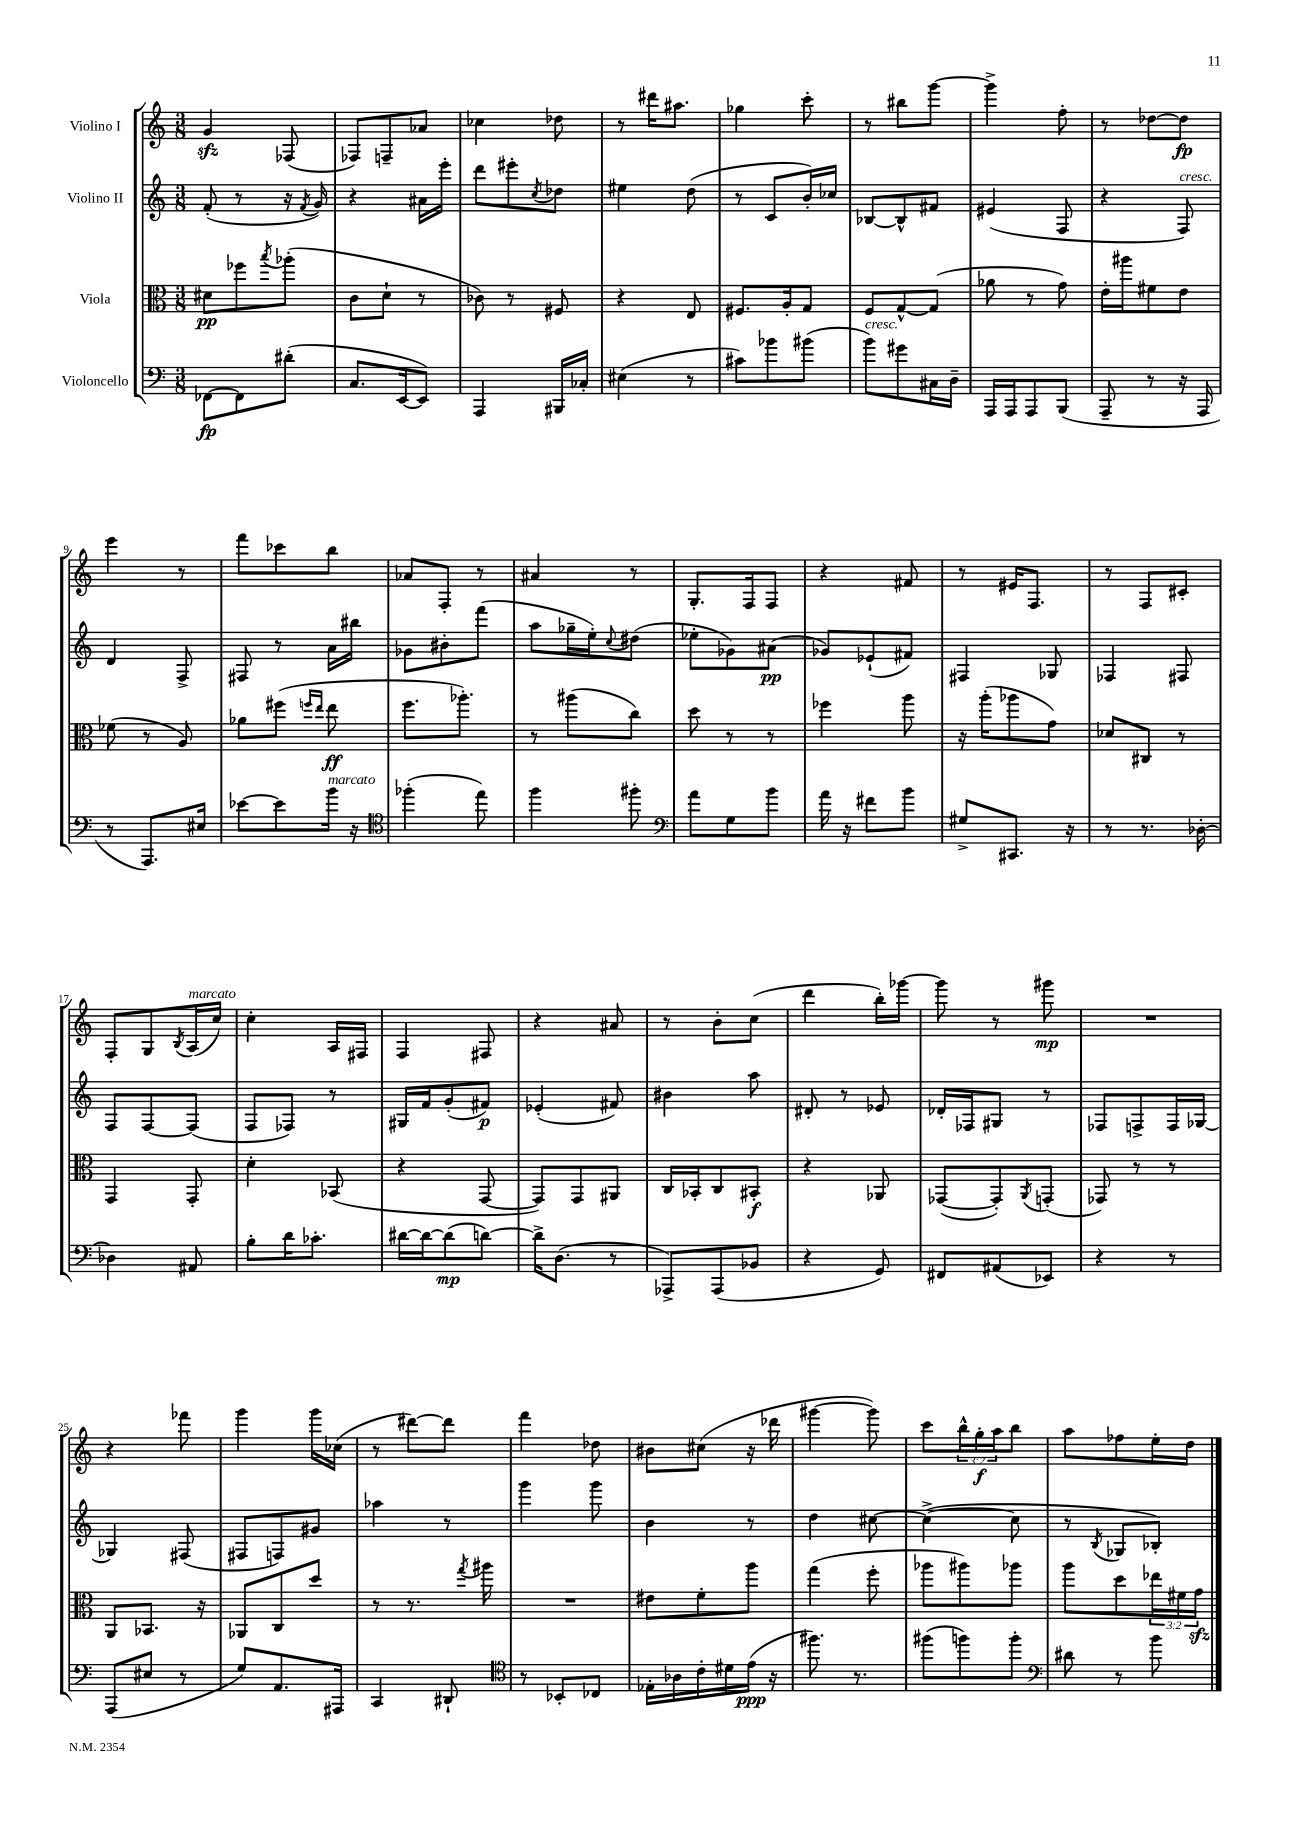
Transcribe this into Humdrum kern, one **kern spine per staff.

**kern	**dynam	**kern	**dynam	**kern	**dynam	**kern	**dynam
*part4	*part4	*part3	*part3	*part2	*part2	*part1	*part1
*staff4	*staff4	*staff3	*staff3	*staff2	*staff2	*staff1	*staff1
*I"Violoncello	*	*I"Viola	*	*I"Violino II	*	*I"Violino I	*
*clefF4	*	*clefC3	*	*clefG2	*	*clefG2	*
*k[]	*	*k[]	*	*k[]	*	*k[]	*
*M3/8	*	*M3/8	*	*M3/8	*	*M3/8	*
=1	=1	=1	=1	=1	=1	=1	=1
[8FF-X\L	fp	8d#X\L	pp	(8f'/	.	4gzz/	.
8FF-\]	.	8ff-X\	.	8r	.	.	.
.	.	8qbb/	.	.	.	.	.
(8d#X'\J	.	(8aa-X'\J	.	16r	.	(8F-X/	.
.	.	.	.	8qf/	.	.	.
.	.	.	.	16g/)	.	.	.
=2	=2	=2	=2	=2	=2	=2	=2
8.C/L	.	8c\L	.	4r	.	8F-X/L)	.
.	.	8d`\J	.	.	.	8Fn~/	.
[16EE/k	.	.	.	.	.	.	.
8EE/J])	.	8r	.	16a#X\LL	.	8a-X/J	.
.	.	.	.	16eee'\JJ	.	.	.
=3	=3	=3	=3	=3	=3	=3	=3
4AAA/	.	8c-X\)	.	8ddd\L	.	4cc-X\	.
.	.	8r	.	8eee#X'\	.	.	.
.	.	.	.	8qcc/	.	.	.
16BBB#X/LL	.	8F#X/	.	8dd-X\J	.	8dd-X\	.
16C-X'/JJ	.	.	.	.	.	.	.
=4	=4	=4	=4	=4	=4	=4	=4
(4E#X\	.	4r	.	4ee#X\	.	8r	.
.	.	.	.	.	.	16ddd#X\KL	.
.	.	.	.	.	.	8.aa#X\J	.
8r	.	8E/	.	(8dd\	.	.	.
=5	=5	=5	=5	=5	=5	=5	=5
8c#X\L)	.	8.F#X/L	.	8r	.	4gg-X\	.
8b-X\	.	.	.	8c/L	.	.	.
.	.	16A'/k	.	.	.	.	.
(8b#X\J	.	8G/J	.	16b'/L)	.	8ccc'\	.
.	.	.	.	16cc-X/JJ	.	.	.
=6	=6	=6	=6	=6	=6	=6	=6
!LO:TX:a:i:t=cresc.	!	!	!	!	!	!	!
8b\L)	.	8F/L	.	[8B-X/L	.	8r	.
8g#X\	.	[8G^^/	.	8B-^^/]	.	8bb#X\L	.
16C#X\L	.	(8G/J]	.	8f#X/J	.	[8ggg\J	.
16D~\JJ	.	.	.	.	.	.	.
=7	=7	=7	=7	=7	=7	=7	=7
16AAA/LL	.	8a-X\	.	(4e#X/	.	4ggg^\]	.
16AAA/J	.	.	.	.	.	.	.
8AAA/	.	8r	.	.	.	.	.
(8BBB/J	.	8g\)	.	8F/	.	8ff'\	.
=8	=8	=8	=8	=8	=8	=8	=8
8AAA~/	.	16e'\LL	.	4r	.	8r	.
.	.	16aa#X\J	.	.	.	.	.
8r	.	8f#X\	.	.	.	[8dd-X\L	.
!	!	!	!	!LO:TX:a:i:t=cresc.	!	!	!
16r	.	8e\J	.	8F/)	.	8dd-\J]	fp
16AAA/	.	.	.	.	.	.	.
!!LO:LB:g=z
=9	=9	=9	=9	=9	=9	=9	=9
8r	.	(8f-X\	.	4d/	.	4eee\	.
8.AAA/L)	.	8r	.	.	.	.	.
.	.	8A/)	.	8F^/	.	8r	.
16E#X/Jk	.	.	.	.	.	.	.
=10	=10	=10	=10	=10	=10	=10	=10
[8e-X\L	.	8a-X\L	.	8F#X/	.	8fff\L	.
8e-\]	.	(8ff#X\J	.	8r	.	8ccc-X\	.
.	.	16qqffn/LL	.	.	.	.	.
.	.	16qqee/JJ	.	.	.	.	.
!LO:TX:a:i:t=marcato	!	!	!	!	!	!	!
16b\Jk	.	8ee\	ff	16a\LL	.	8bb\J	.
16r	.	.	.	16bb#X\JJ	.	.	.
=11	=11	=11	=11	=11	=11	=11	=11
*clefC4	*	*	*	*	*	*	*
(4ff-X'\	.	8.ff\L	.	8g-X\L	.	8a-X/L	.
.	.	.	.	8b#X'\	.	8F'/J	.
.	.	8.aa-X'\J)	.	.	.	.	.
8ee\)	.	.	.	(8fff\J	.	8r	.
=12	=12	=12	=12	=12	=12	=12	=12
4ff\	.	8r	.	8aa\L	.	4a#X/	.
.	.	(8aa#X\L	.	16gg-X~\L	.	.	.
.	.	.	.	16ee'\J)	.	.	.
.	.	.	.	8qqcc/	.	.	.
8ff#X'\	.	8cc\J)	.	(8dd#X\J	.	8r	.
=13	=13	=13	=13	=13	=13	=13	=13
*clefF4	*	*	*	*	*	*	*
8a\L	.	8dd\	.	8ee-X'\L	.	8.G'/L	.
8G\	.	8r	.	8g-X\)	.	.	.
.	.	.	.	.	.	16F/k	.
8b\J	.	8r	.	(8a#X\J	pp	8F/J	.
=14	=14	=14	=14	=14	=14	=14	=14
16a\	.	4ff-X\	.	8g-X/L)	.	4r	.
16r	.	.	.	.	.	.	.
8f#X\L	.	.	.	(8e-X`/	.	.	.
8b\J	.	8aa\	.	8f#X/J)	.	8f#X/	.
=15	=15	=15	=15	=15	=15	=15	=15
8G#X^/L	.	16r	.	4F#X/	.	8r	.
.	.	(16aa'\KL	.	.	.	.	.
8.CC#X/J	.	8aa-X\	.	.	.	16e#X/KL	.
.	.	.	.	.	.	8.F/J	.
.	.	8g\J)	.	8G-X/	.	.	.
16r	.	.	.	.	.	.	.
=16	=16	=16	=16	=16	=16	=16	=16
8r	.	8d-X/L	.	4F-X/	.	8r	.
8.r	.	8C#X/J	.	.	.	8F/L	.
.	.	8r	.	8F#X/	.	8c#X'/J	.
[16D-X'\	.	.	.	.	.	.	.
!!LO:LB:g=z
=17	=17	=17	=17	=17	=17	=17	=17
4D-X\]	.	4GG/	.	8F/L	.	8F'/L	.
.	.	.	.	[8F/	.	8G/	.
.	.	.	.	.	.	8qB/	.
!	!	!	!	!	!	!LO:TX:a:i:t=marcato	!
8AA#X/	.	8GG'/	.	(8F/J]	.	(16A/L	.
.	.	.	.	.	.	16cc/JJ)	.
=18	=18	=18	=18	=18	=18	=18	=18
8B'\L	.	4d'\	.	8F/L	.	4cc'\	.
16d\K	.	.	.	8F-X/J)	.	.	.
8.c-X'\J	.	.	.	.	.	.	.
.	.	(8BB-X/	.	8r	.	16A/LL	.
.	.	.	.	.	.	16F#X/JJ	.
=19	=19	=19	=19	=19	=19	=19	=19
[16d#X\LL	.	4r	.	16G#X/LL	.	4F/	.
16d#\J_	.	.	.	16f/J	.	.	.
(8d#\]	mp	.	.	(8g'/	.	.	.
[8dn\J)	.	[8GG/	.	8f#X/J)	p	8F#X/	.
=20	=20	=20	=20	=20	=20	=20	=20
16d^\KL]	.	8GG/L])	.	(4e-X'/	.	4r	.
(8.D\J	.	.	.	.	.	.	.
.	.	8GG/	.	.	.	.	.
8r	.	8AA#X/J	.	8f#X/)	.	8a#X/	.
=21	=21	=21	=21	=21	=21	=21	=21
8AAA-X^/L)	.	16C/LL	.	4b#X\	.	8r	.
.	.	16BB-X'/J	.	.	.	.	.
(8AAA-/	.	8C/	.	.	.	8b'\L	.
8BB-X/J	.	8BB#X'/J	f	8aa\	.	(8cc\J	.
=22	=22	=22	=22	=22	=22	=22	=22
4r	.	4r	.	8d#X'/	.	4ddd\	.
.	.	.	.	8r	.	.	.
8GG/)	.	8AA-X/	.	8e-X/	.	16bb'\LL)	.
.	.	.	.	.	.	[16ggg-X\JJ	.
=23	=23	=23	=23	=23	=23	=23	=23
8FF#X/L	.	([8GG-X/L	.	16d-X'/LL	.	8ggg-\]	.
.	.	.	.	16F-X/J	.	.	.
(8AA#X/	.	8GG-'/])	.	8G#X/J	.	8r	.
.	.	8qAA/	.	.	.	.	.
8EE-X/J)	.	(8GGn'/J	.	8r	.	8ggg#X\	mp
=24	=24	=24	=24	=24	=24	=24	=24
4r	.	8GG-X/)	.	8F-X/L	.	4.r	.
.	.	8r	.	8Fn^/	.	.	.
8r	.	8r	.	16F/L	.	.	.
.	.	.	.	[16G-X/JJ	.	.	.
!!LO:LB:g=z
=25	=25	=25	=25	=25	=25	=25	=25
(8AAA/L	.	8AA/L	.	4G-X/]	.	4r	.
8E#X/J	.	8.BB-X/J	.	.	.	.	.
8r	.	.	.	(8F#X/	.	8fff-X\	.
.	.	16r	.	.	.	.	.
=26	=26	=26	=26	=26	=26	=26	=26
8G/L)	.	8AA-X/L	.	8F#X/L	.	4ggg\	.
8.AA/	.	8C/	.	8Fn/)	.	.	.
.	.	8dd/J	.	8g#X/J	.	16ggg\LL	.
16AAA#X/Jk	.	.	.	.	.	(16cc-X\JJ	.
=27	=27	=27	=27	=27	=27	=27	=27
4CC/	.	8r	.	4aa-X\	.	8r	.
.	.	8.r	.	.	.	[8ddd#X\L)	.
8DD#X`/	.	.	.	8r	.	8ddd#\J]	.
.	.	8qgg/	.	.	.	.	.
.	.	16aa#X\	.	.	.	.	.
=28	=28	=28	=28	=28	=28	=28	=28
*clefC4	*	*	*	*	*	*	*
8r	.	4.r	.	4ggg\	.	4fff\	.
8BB-X'/L	.	.	.	.	.	.	.
8C-X/J	.	.	.	8ggg\	.	8dd-X\	.
=29	=29	=29	=29	=29	=29	=29	=29
16E-X'\LL	.	8e#X\L	.	4b\	.	8b#X\L	.
16A-X\	.	.	.	.	.	.	.
16c'\	.	8f'\	.	.	.	(8cc#X\J	.
16d#X\	.	.	.	.	.	.	.
(16e\JJ	ppp	8aa\J	.	8r	.	16r	.
16r	.	.	.	.	.	16ddd-X\	.
=30	=30	=30	=30	=30	=30	=30	=30
8.ff#X\)	.	(4gg\	.	4dd\	.	[4ggg#X\	.
8.r	.	.	.	.	.	.	.
.	.	8ff'\	.	[8cc#X\	.	8ggg#\])	.
=31	=31	=31	=31	=31	=31	=31	=31
(8ff#X\L	.	8aa-X\L	.	(4cc#^\_	.	8ccc\L	.
8ffn\)	.	8aa#X\)	.	.	.	24bb^^\L	.
.	.	.	.	.	.	24gg'\	f
.	.	.	.	.	.	24aa\J	.
8ff'\J	.	8aa-X\J	.	8cc#\]	.	8bb\J	.
=32	=32	=32	=32	=32	=32	=32	=32
*clefF4	*	*	*	*	*	*	*
8d#X\	.	8aa\L	.	8r	.	8aa\L	.
.	.	.	.	8qB/	.	.	.
8r	.	8dd\	.	8G-X/L	.	8ff-X\	.
8b\	.	24ee-X\L	.	8B-X'/J)	.	16ee'\L	.
.	.	24f#X\	.	.	.	.	.
.	.	.	.	.	.	16dd\JJ	.
.	.	24gzz\JJ	.	.	.	.	.
==	==	==	==	==	==	==	==
*-	*-	*-	*-	*-	*-	*-	*-
